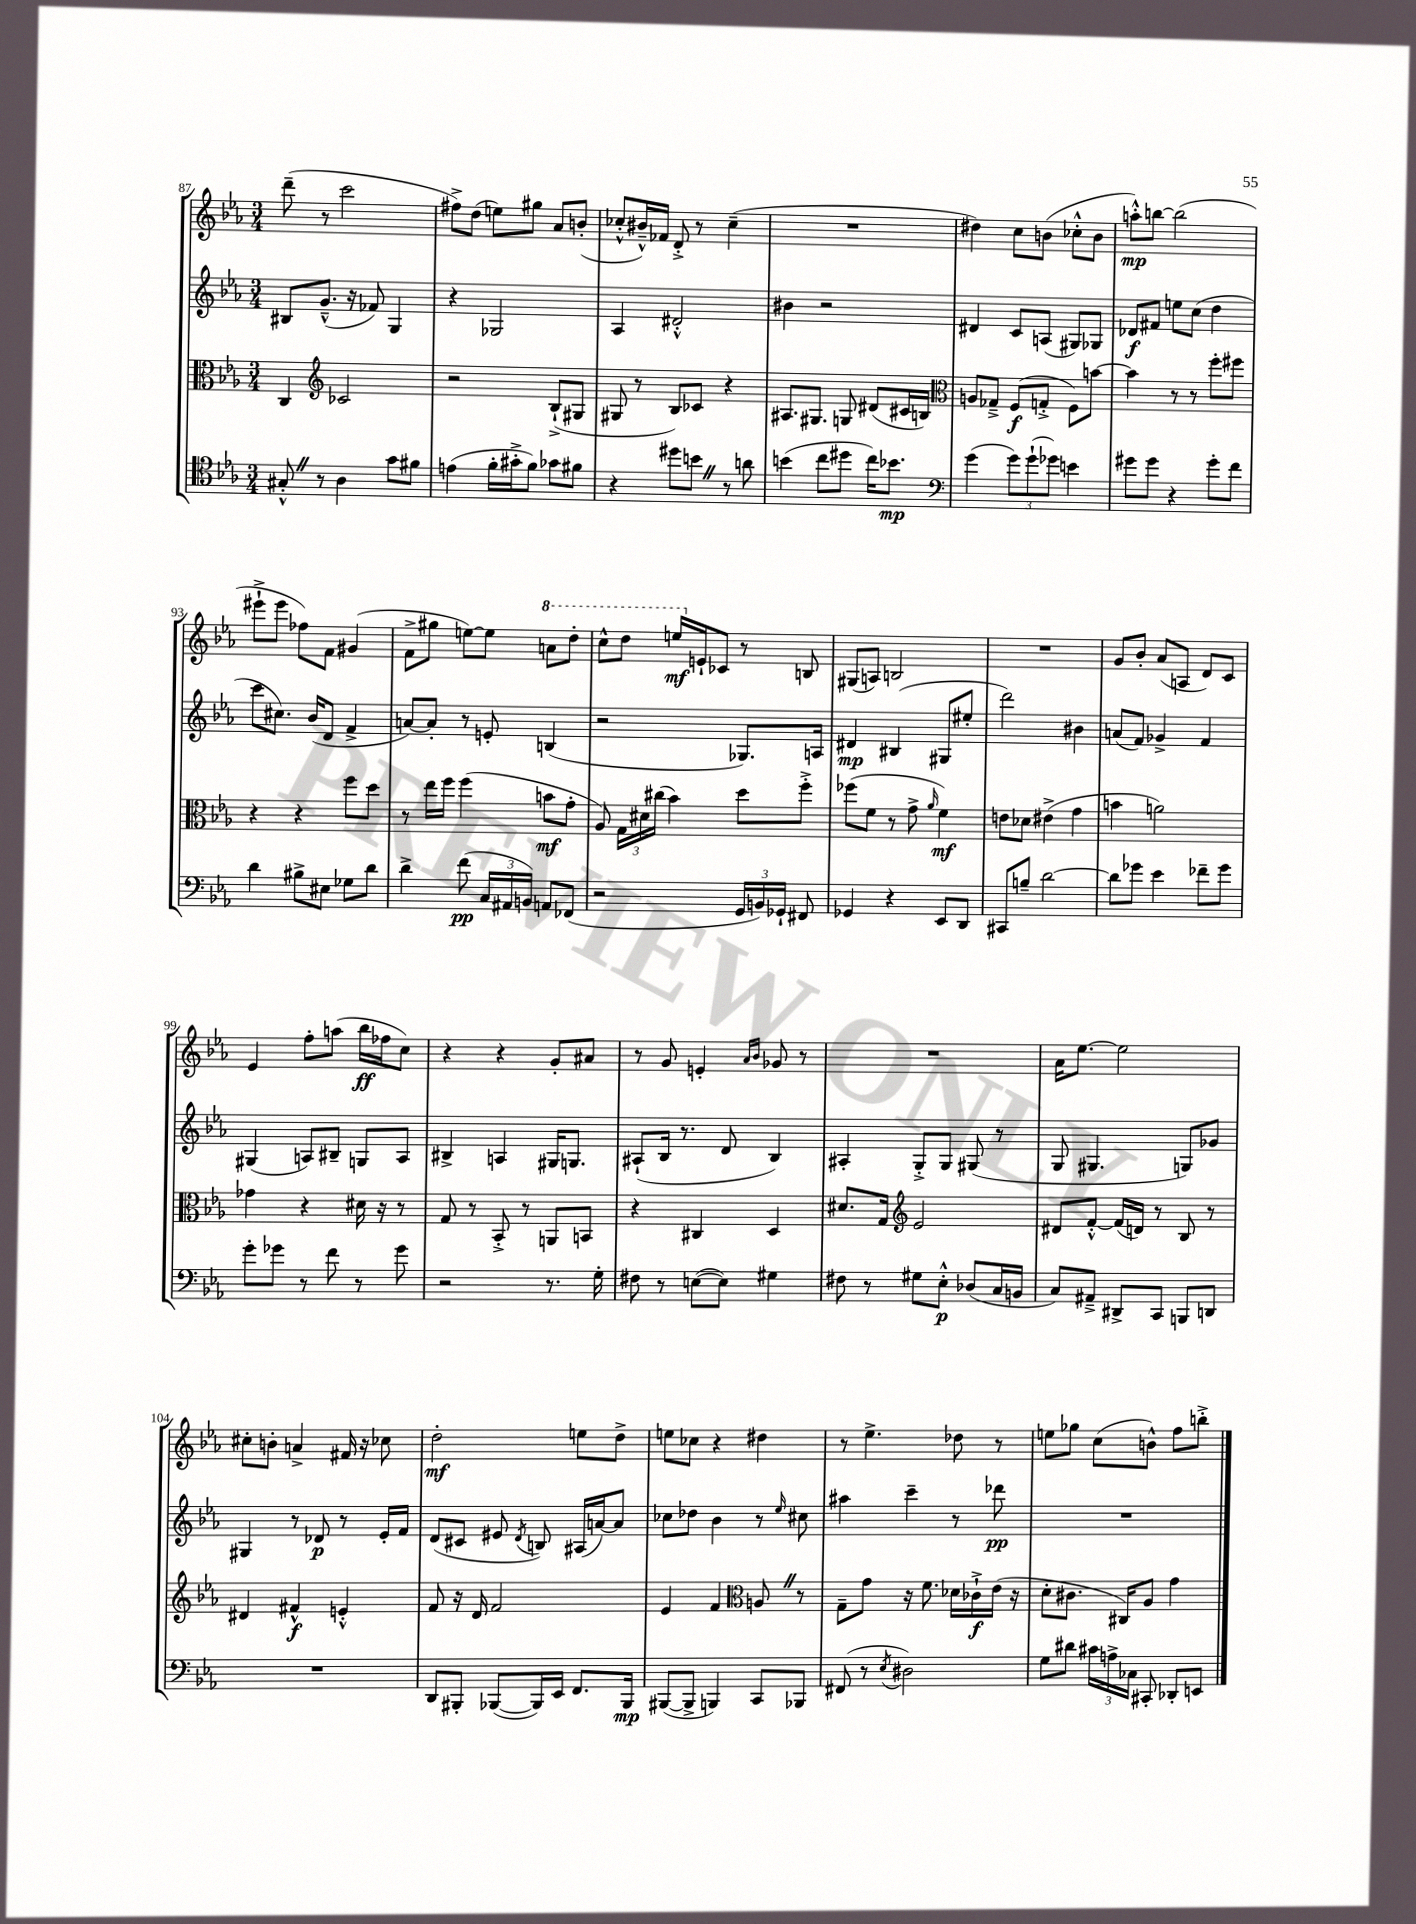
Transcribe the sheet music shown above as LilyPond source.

<<
\new StaffGroup <<
\new Staff = "s0" {
    \clef treble \key ees \major \numericTimeSignature \time 3/4
    \autoBeamOff d'''8--( r8 c'''2 |
    fis''8[->) d''8]( e''8[) gis''8] aes'8[ b'8]-.( |
    ces''8[-.-^ bis'16---^) fes'16] d'8-.-> r8 ces''4--( |
    R2. |
    dis''4) c''8[ b'8]( ces''8[-.-^ b'8] |
    a''8[-.-^\mp) b''8]~ b''2( |
    eis'''8[-!-> eis'''8] fes''8[) f'8] gis'4( |
    f'8[-> gis''8] e''8[~) e''8] \ottava #1 a''8[ d'''8]-. |
    c'''8[-^ d'''8] e'''16[\mf \ottava #0 e'16-! ces'8] r8 b8 |
    gis8[( a8]) b2 |
    R2. |
    g'8[ bes'8]-. aes'8[( a8] d'8[) c'8] |
    ees'4 f''8[-. a''8]( bes''16[\ff fes''16 c''8]) |
    r4 r4 g'8[-. ais'8] |
    r8 g'8 e'4-. \grace { aes'16[ bes'16] } ges'8 r8 |
    R2. |
    aes'16[ ees''8.]~ ees''2 |
    cis''8[-. b'8]-. a'4-> fis'16 r16 ces''8 |
    d''2-.\mf e''8[ d''8]-> |
    e''8[ ces''8] r4 dis''4 |
    r8 ees''4.-> des''8 r8 |
    e''8[ ges''8] c''8[( b'8]-^) f''8[ b''8]-.-> \bar "|." |
}
\new Staff = "s1" {
    \clef treble \key ees \major \numericTimeSignature \time 3/4
    \autoBeamOff bis8[ g'8.]---^( r16 fes'8) g4 |
    r4 ges2 |
    aes4 dis'2-.-^ |
    bis'4 r2 |
    dis'4 c'8[ a8]( gis8[) ges8] |
    des'8[\f fis'8] e''8[ c''8]( d''4 |
    c'''8[ cis''8.]) bes'16[( d'8] f'4-> |
    a'8[~) a'8]-. r8 e'8-. b4( |
    r2 ges8.[) a16] |
    dis'4\mp bis4( gis8[ eis''8]-. |
    d'''2) bis'4 |
    a'8[( f'8]) ges'4-> f'4 |
    gis4( a8[) bis8]-- g8[ a8] |
    bis4-> a4 gis16[ g8.] |
    ais8[-!( bes16] r8. d'8 bes4) |
    ais4-. g8[-.-> g8] gis8( r8 |
    g8 gis4. g8[) ges'8] |
    gis4 r8 des'8\p r8 ees'16[-. f'16] |
    d'8[( cis'8] eis'8 \acciaccatura { d'8 } b8) ais16[( a'16~) a'8] |
    ces''8[ des''8] bes'4 r8 \grace { ees''16 } cis''8 |
    ais''4 c'''4-- r8 des'''8\pp |
    R2. \bar "|." |
}
\new Staff = "s2" {
    \clef alto \key ees \major \numericTimeSignature \time 3/4
    \autoBeamOff c4 \clef treble ces'2 |
    r2 bes8[-!->( gis8] |
    gis8 r8 bes8[) ces'8] r4 |
    ais8.[ gis8.] g8 dis'8[( cis'16 b16]) |
    \clef alto a8[ ges8]---> f8[\f( g8]-.-> f8[) b'8]~ |
    b'4 r8 r8 f''8[-. fis''8] |
    r4 r4 f''8[ d''8] |
    r8 ees''16[ f''16] f''4( b'8[\mf g'8]-. |
    aes8) \tuplet 3/2 { g16[ dis'16 cis''16]( } bes'4) d''8[ f''8]-.-> |
    fes''8[( f'8] r8 g'8-> \grace { aes'16 } f'4\mf) |
    e'8[ des'8] eis'4->( g'4 |
    b'4 a'2) |
    ges'4 r4 dis'16 r16 r8 |
    g8 r8 bes,8-.-> r8 a,8[ b,8] |
    r4 cis4 d4 |
    dis'8.[ g16] \clef treble ees'2 |
    dis'8[ f'8]~-.-^ f'16[( d'16]) r8 bes8 r8 |
    dis'4 fis'4-^\f e'4-.-^ |
    f'8 r16 d'16 f'2 |
    ees'4 f'4 \clef alto a8 \once \override BreathingSign.text = \markup { \musicglyph "scripts.caesura.straight" } \breathe r8 |
    g8[-- g'8] r16 f'8. des'16[ ces'16-!->\f ees'16]( r16 |
    d'8[-. cis'8.] cis16[) aes8] g'4 \bar "|." |
}
\new Staff = "s3" {
    \clef tenor \key ees \major \numericTimeSignature \time 3/4
    \autoBeamOff gis8-.-^ \once \override BreathingSign.text = \markup { \musicglyph "scripts.caesura.straight" } \breathe r8 aes4 g'8[ fis'8] |
    e'4( f'16[-. gis'16-.-> f'8]) ges'8[ fis'8] |
    r4 dis''8[ b'8] \once \override BreathingSign.text = \markup { \musicglyph "scripts.caesura.straight" } \breathe r8 a'8 |
    b'4( c''8[ dis''8] c''16[) bes'8.]\mp |
    \clef bass g'4( \tuplet 3/2 { g'8[) g'8-!( ges'8]) } e'4 |
    gis'8[ gis'8] r4 gis'8[-. f'8] |
    d'4 bis8[-> eis8] ges8[ d'8] |
    d'4-> f'8\pp( \tuplet 3/2 { c16[ ais,16 b,16]) } a,8[ fes,8]( |
    r2 \tuplet 3/2 { g,16[ b,16) ges,16]-! } fis,8 |
    ges,4 r4 ees,8[ d,8] |
    cis,8[ b8]-- d'2~ |
    d'8[ ges'8] ees'4 fes'8[-- ges'8] |
    g'8[-. ges'8] r8 f'8 r8 ges'8 |
    r2 r8. g16-. |
    fis8 r8 e8[~( e8]) gis4 |
    fis8 r8 gis8[ ees8]-.-^\p des8[( c16 b,16] |
    c8[) ais,8]---> dis,8[-> c,8] b,,8[ d,8] |
    R2. |
    d,8[ bis,,8]-. bes,,8[~( bes,,16) ees,16] f,8.[ bes,,16]\mp |
    bis,,8[~( bis,,8]-> b,,4) c,8[ bes,,8] |
    fis,8( r8 \acciaccatura { ees8 } dis2) |
    g8[ dis'8] \tuplet 3/2 { cis'16[ a16-> ces16] } cis,8-. des,8[-. e,8] \bar "|." |
}
>>
>>
\layout { \context { \Score currentBarNumber = #87 } }
